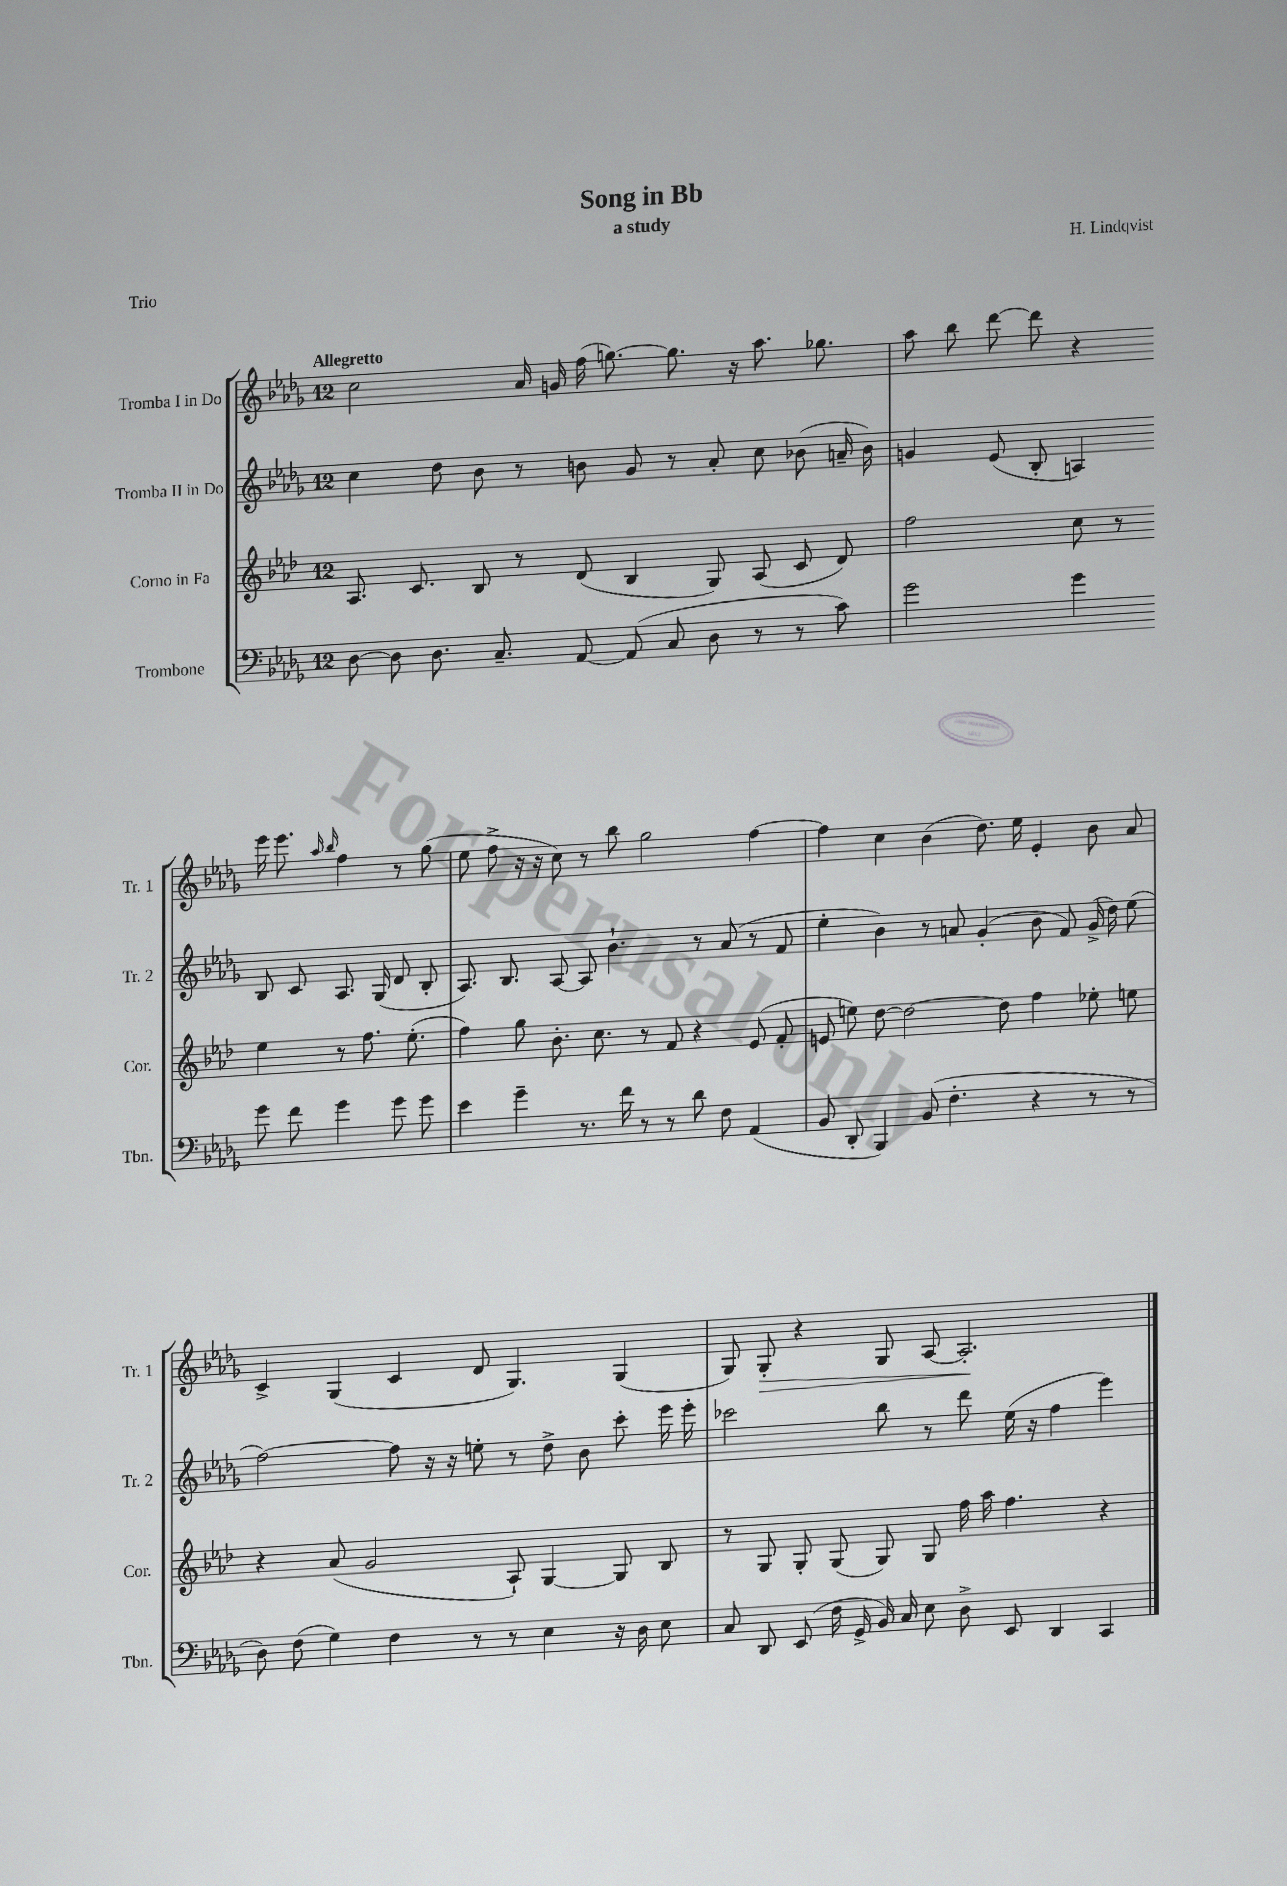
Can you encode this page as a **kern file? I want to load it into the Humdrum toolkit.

**kern	**kern	**kern	**kern
*staff4	*staff3	*staff2	*staff1
*clefF4	*clefG2	*clefG2	*clefG2
*k[b-e-a-d-g-]	*k[b-e-a-d-]	*k[b-e-a-d-g-]	*k[b-e-a-d-g-]
*M12/8	*M12/8	*M12/8	*M12/8
[8D-	8.A-	4cc	2cc
8D-]	.	.	.
.	8.c	.	.
8.D-	.	8dd-	.
.	8B-	8b-	.
8.C~	.	.	.
.	8r	8r	16a-
.	.	.	16g
[8AA-	(8d-	8b	(16ff
.	.	.	[8.gg)
(8AA-]	4B-	8g-	.
8C	.	8r	8.gg]
8D-	8G)	8a-'	.
.	.	.	16r
8r	(8A-	8cc	8.aa-
8r	8c	(8b-	.
.	.	.	8.gg-
8c)	8d-)	16a~	.
.	.	16b-)	.
=	=	=	=
2g-	2ff	4g	8aa-
.	.	.	8bb-
.	.	(8e-	[8ddd-
.	.	8B-'	8ddd-]
4g-	8cc	4A)	4r
.	8r	.	.
8g-	4ee-	8B-	16eee-
.	.	.	8.eee-
8f	.	8c	.
.	.	.	16qqaa-
.	.	.	16qqbb-
4g-	8r	8.A	4ff
.	8.ff	.	.
.	.	(16G-	.
8g-	.	8d-	8r
.	(8.ee-'	.	.
8g-	.	8B-'	(8gg-
=	=	=	=
4e-	4ff)	8.A-)	8ee-
.	.	.	8ff^
.	.	8.B-	.
4g-~	8gg	.	16r
.	.	.	16r
.	8.b-'	[8A-	8cc)
8.r	.	8A-]	8r
.	8.cc	.	.
.	.	4.b-`	8bb-
16f	.	.	.
8r	8r	.	2gg-
8r	8f	.	.
8d-	4r	8r	.
8F	.	(8a-	.
(4AA-	(8e-	8r	[4ff
.	8f'	8f	.
=	=	=	=
8BB-	8e	4ee-'	4ff]
8DD-'	8ee)	.	.
4BBB-)	[8dd-	4b-)	4cc
.	2dd-_	.	.
(8BB-	.	8r	(4b-
4.F'	.	8a	.
.	.	(4g-'	8.dd-)
.	8dd-]	.	.
.	.	.	16ee-
4r	4ff	8b-	4e-'
.	.	8f)	.
8r	8ee-'	(16g-^	8b-
.	.	16dd-)	.
8r	8ee	(8ee-	8a-
=	=	=	=
8D-)	4r	[2ff)	4c^
(8F	.	.	.
4G-)	(8a-	.	(4G-
.	2g	.	.
4F	.	8ff]	4c
.	.	16r	.
.	.	16r	.
8r	.	8ee'	8d-
8r	8A-`)	8r	4.G-)
4E-	[4G	8dd-^	.
.	.	8b-	.
16r	8G]	8ccc'	(4G-
16D-	.	.	.
8E-	8B-	16eee-	.
.	.	16eee-'	.
=	=	=	=
8C	8r	2ccc-	8G-)
8DD-	8G	.	8G-'
(8EE-	8G'	.	4r
16F	(8G	.	.
16GG-^	.	.	.
16BB-)	8G)	8bb-	8G-
16C	.	.	.
8E-	8G	8r	[8A-
8D-^	16ff	8ddd-	2.A-']
.	16aa-	.	.
8EE-	4.ff	(16ee-	.
.	.	16r	.
4DD-	.	4ff	.
4CC	4r	4eee-)	.
==	==	==	==
*-	*-	*-	*-
